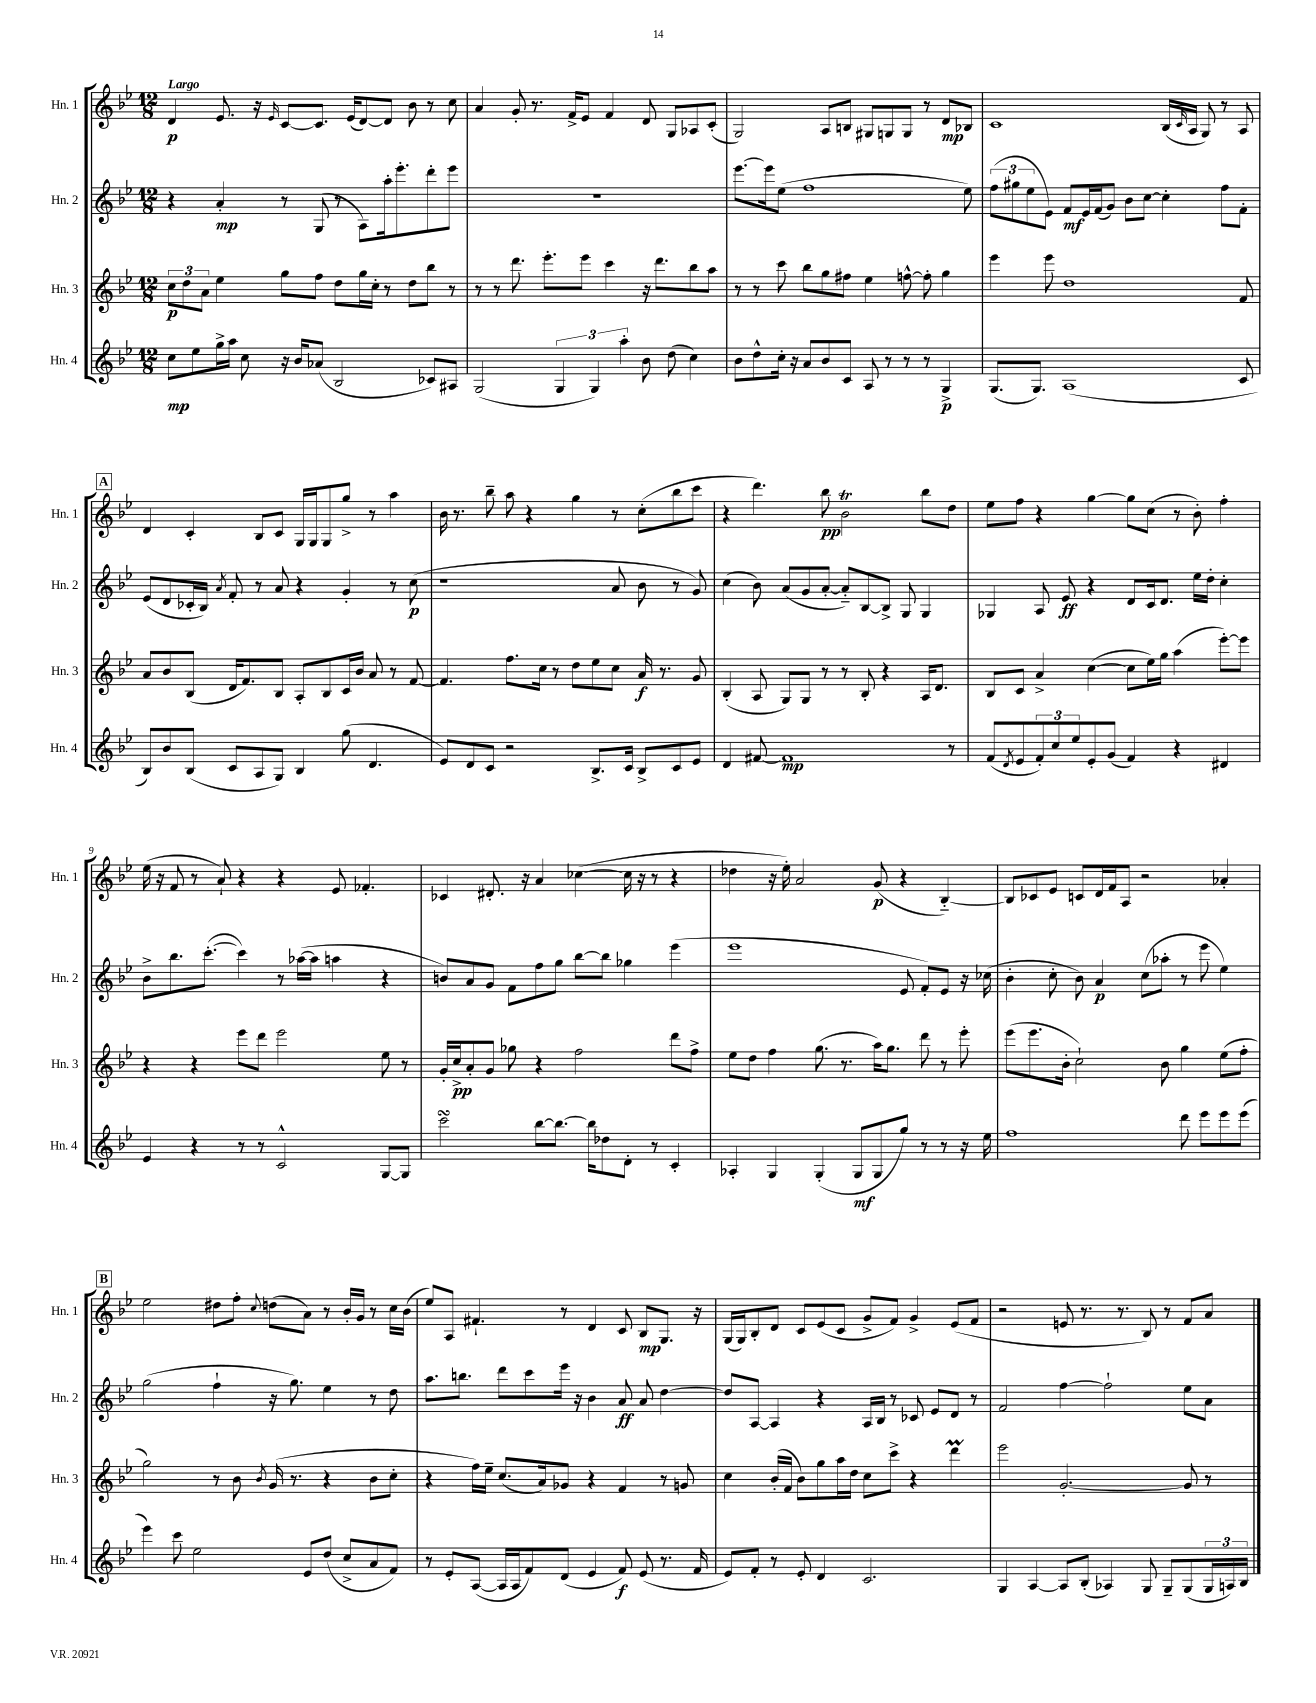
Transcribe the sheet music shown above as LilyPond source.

<<
\new StaffGroup <<
\new Staff = "s0" \with { instrumentName = "Hn. 1" shortInstrumentName = "Hn. 1" } {
    \clef treble \key bes \major \numericTimeSignature \time 12/8 \tempo "Largo"
    d'4\p ees'8. r16 \grace { ees'16 } c'8~ c'8. ees'16( d'8~) d'8 bes'8 r8 c''8 |
    a'4 g'8-. r8. f'16-> ees'8 f'4 d'8 g8 aes8 c'8-.( |
    g2) a8 b8 gis8 g8 g8 r8 d'8\mp bes8 |
    c'1 bes16( \grace { c'16 } a16 g8) r8 a8 |
    \mark \markup { \box "A" } d'4 c'4-. bes8 c'8 g16 g16 g8 g''8-> r8 a''4 |
    bes'16 r8. bes''8-- a''8 r4 g''4 r8 c''8-.( bes''8 c'''8 |
    r4 d'''4.) bes''8\pp bes'2\trill bes''8 d''8 |
    ees''8 f''8 r4 g''4~ g''8 c''8( r8 bes'8-.) f''4-. |
    ees''16( r16 f'8 r8 a'8-!) r4 r4 ees'8 fes'4.-. |
    ces'4 dis'8.-. r16 a'4 ces''4~( ces''16 r16 r8 r4 |
    des''4 r16 ees''16-.) a'2 g'8\p( r4 bes4~-_) |
    bes8 ces'8 ees'8 c'8 d'16 f'16 a8 r2 aes'4-. |
    \mark \markup { \box "B" } ees''2 dis''8 f''8-. \appoggiatura { c''8 } d''8( a'8) r8 bes'16-. g'16 r8 c''16 bes'16( |
    ees''8) a8 fis'4.-! r8 d'4 c'8 bes8\mp g8. r16 |
    g16( g16) bes8-. d'8 c'8 ees'8( c'8 g'8-> f'8) g'4-> ees'8( f'8 |
    r2 e'8 r8. r8. bes8) r8 f'8 a'8 \bar "|." |
}
\new Staff = "s1" \with { instrumentName = "Hn. 2" shortInstrumentName = "Hn. 2" } {
    \clef treble \key bes \major \numericTimeSignature \time 12/8
    r4 a'4-.\mp r8 g8( r8 a8) a''16-. ees'''8.-. d'''8-. ees'''8 |
    R1. |
    ees'''8.~ ees'''16 ees''8( f''1 ees''8) |
    \tuplet 3/2 { f''8( gis''8 ees''8 } ees'8) f'8\mf ees'16 f'16( g'8) bes'8 c''8~ c''4-. f''8 f'8-. |
    \mark \markup { \box "A" } ees'8( d'8 ces'16-. bes16) \acciaccatura { a'8 } f'8-. r8 a'8 r4 g'4-. r8 c''8\p( |
    r1 a'8 bes'8 r8 g'8) |
    c''4( bes'8) a'8( g'8 a'8~-. a'8-_) bes8~ bes8-> g8 g4 |
    ges4 a8 ees'8\ff r4 d'8 c'16 d'8. ees''16 d''16-. c''4-. |
    bes'8-> bes''8. c'''8.~-.( c'''4) r8 aes''16~( aes''16 a''4 r4 |
    b'8) a'8 g'8 f'8 f''8 g''8 bes''8~ bes''8 ges''4 ees'''4( |
    ees'''1 ees'8 f'8-.) ees'8 r16 ces''16( |
    bes'4-. c''8-. bes'8) a'4\p c''8( aes''8-. r8 ees'''8 ees''4) |
    \mark \markup { \box "B" } g''2( f''4-! r16 g''8.) ees''4 r8 d''8 |
    a''8. b''8. d'''8 c'''8 ees'''16 r16 bes'4 a'8\ff a'8 d''4~ |
    d''8 a8~ a4 r4 a16 bes16 r8 ces'8 ees'8 d'8 r8 |
    f'2 f''4~ f''2-! ees''8 a'8 \bar "|." |
}
\new Staff = "s2" \with { instrumentName = "Hn. 3" shortInstrumentName = "Hn. 3" } {
    \clef treble \key bes \major \numericTimeSignature \time 12/8
    \tuplet 3/2 { c''8\p d''8 a'8 } ees''4 g''8 f''8 d''8 g''16 c''16-. r8 d''8 bes''8 r8 |
    r8 r8 d'''8. ees'''8.-. ees'''8 c'''4 r16 d'''8. bes''8 a''8 |
    r8 r8 c'''8 bes''8 g''8 fis''8 ees''4 f''8~-^ f''8-. g''4 |
    ees'''4 ees'''8 d''1 f'8 |
    \mark \markup { \box "A" } a'8 bes'8 bes8( d'16 f'8.) bes8 a8-. bes8 c'16 bes'16 a'8 r8 f'8~ |
    f'4. f''8. c''16 r8 d''8 ees''8 c''8 a'16\f r8. g'8 |
    bes4-.( a8 g8) g8 r8 r8 bes8-. r4 a16 d'8. |
    bes8 c'8 a'4-> c''4~( c''8 ees''16) g''16 a''4( ees'''8~-.) ees'''8 |
    r4 r4 ees'''8 d'''8 ees'''2 ees''8 r8 |
    g'16-. c''16->\pp a'8-. g'8 ges''8 r4 f''2 d'''8 f''8-> |
    ees''8 d''8 f''4 g''8.( r8. a''16) g''8. d'''8 r8 ees'''8-. |
    ees'''8( ees'''8. bes'16-. c''2-!) bes'8 g''4 ees''8( f''8-. |
    \mark \markup { \box "B" } g''2) r8 bes'8 \acciaccatura { bes'8 } g'16( r8. r4 bes'8 c''8-. |
    r4 f''16) ees''16-- c''8.( a'16) ges'8 r4 f'4 r8 g'8 |
    c''4 bes'16-.( f'16 bes'8) g''8 a''16 d''16 c''8 c'''8-> r4 d'''4\prall |
    ees'''2 g'2.~-. g'8 r8 \bar "|." |
}
\new Staff = "s3" \with { instrumentName = "Hn. 4" shortInstrumentName = "Hn. 4" } {
    \clef treble \key bes \major \numericTimeSignature \time 12/8
    c''8\mp ees''8 g''16-> a''16 c''8 r16 bes'16 aes'8( bes2 ces'8) ais8 |
    g2( \tuplet 3/2 { g4 g4) a''4-. } bes'8 d''8( c''4) |
    bes'8 d''8-^ c''16-. r16 a'8 bes'8 c'8 a8 r8 r8 r8 g4->\p |
    g8.( g8.) a1( c'8 |
    \mark \markup { \box "A" } bes8) bes'8 bes8( c'8 a8 g8) bes4 g''8( d'4. |
    ees'8) d'8 c'8 r2 bes8.-> c'16 bes8-> c'8 ees'8 |
    d'4 fis'8~ fis'1\mp r8 |
    f'8( \acciaccatura { d'8 } ees'8 \tuplet 3/2 { f'8-.) c''8 ees''8 } ees'8-. g'8( f'4) r4 dis'4 |
    ees'4 r4 r8 r8 c'2-^ g8~ g8 |
    c'''2\turn bes''8~ bes''8.~ bes''16 des''8 d'8-. r8 c'4-. |
    aes4-. g4 g4-.( g8\mf g8 g''8) r8 r8 r16 ees''16 |
    f''1 d'''8 ees'''8 ees'''8 ees'''8( |
    \mark \markup { \box "B" } ees'''4) c'''8 ees''2 ees'8 d''8( c''8-> a'8 f'8) |
    r8 ees'8-. a8~( a16 a16 f'8) d'8( ees'4 f'8\f) ees'8( r8. f'16 |
    ees'8) f'8-. r8 ees'8-. d'4 c'2. |
    g4 a4~ a8 bes8-.( aes4) g8 g8-- g8( \tuplet 3/2 { g16 a16) bes16 } \bar "|." |
}
>>
>>
